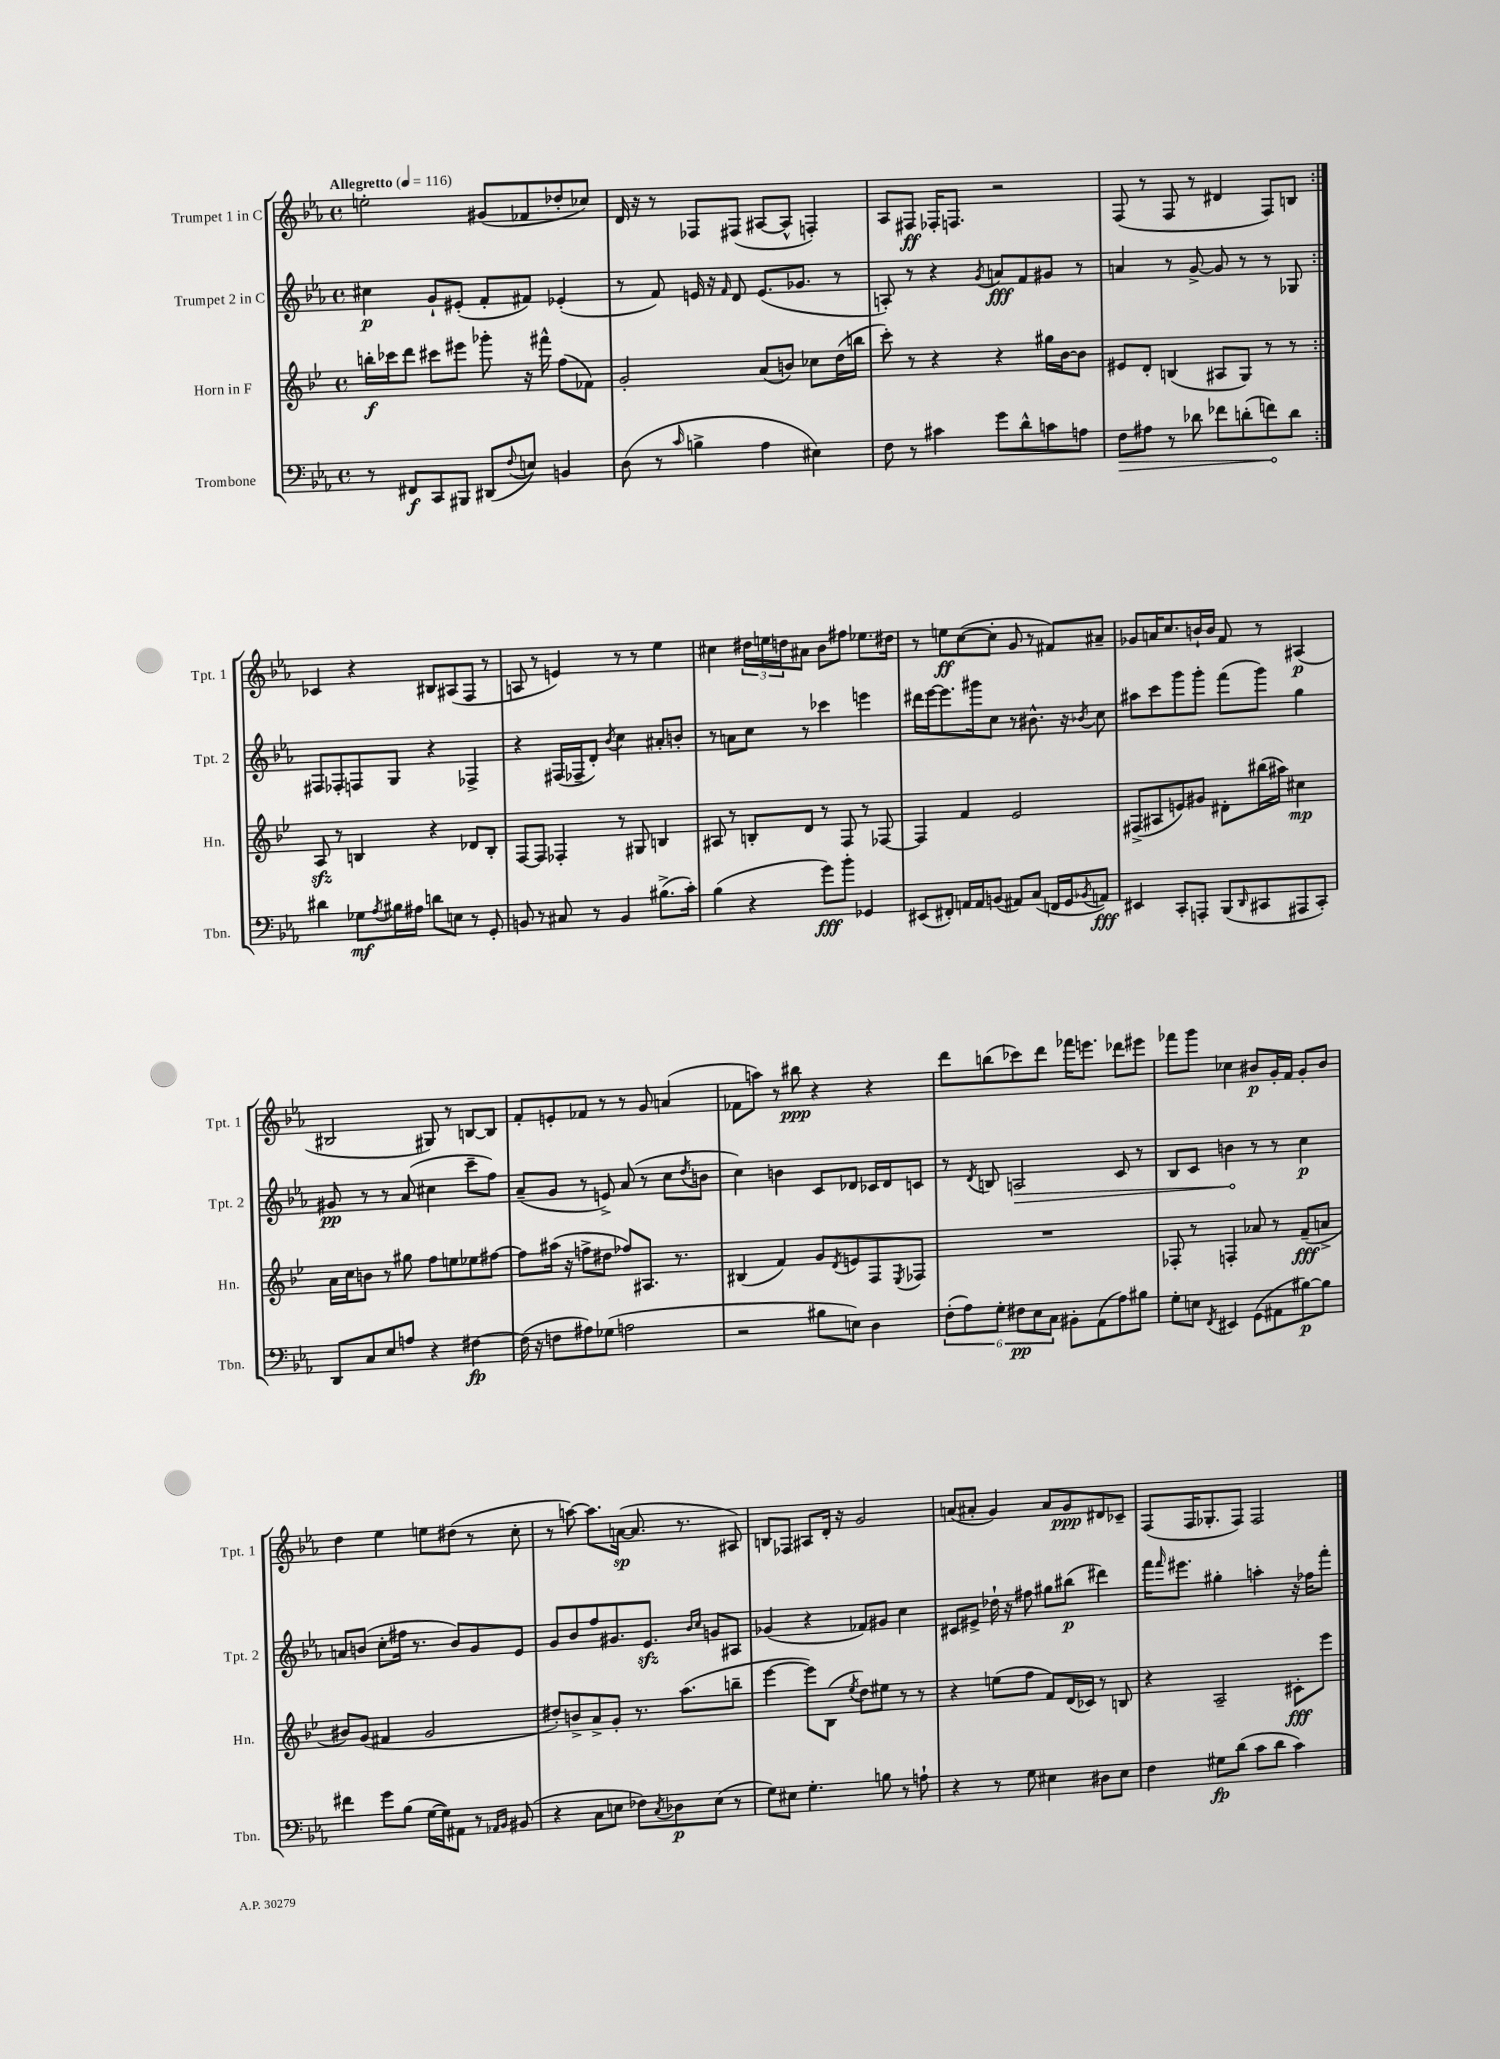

**kern	**kern	**kern	**kern
*staff4	*staff3	*staff2	*staff1
*clefF4	*clefG2	*clefG2	*clefG2
*k[b-e-a-]	*k[b-e-]	*k[b-e-a-]	*k[b-e-a-]
*M4/4	*M4/4	*M4/4	*M4/4
*met(c)	*met(c)	*met(c)	*met(c)
*MM116	*MM116	*MM116	*MM116
8r	16bb'\LL	4cc#\	2ee'\
.	16ccc-\J	.	.
8FF#/L	8ddd\J	.	.
8CC/	8ccc#\L	8g`/L	.
8BBB#/J	8eee#\J	(8e#'/J	.
(8DD#/L	8ggg-'\	8f'/L	(8g#/L
8qqF/	.	.	.
8E/J)	16r	8f#/J)	8f-/
.	16fff#^^\	.	.
4BB/	(8ff\L	(4e-'/	8dd-'/
.	8f-\J)	.	8cc-/J)
=	=	=	=
(8D\	2g'/	8r	16d/
.	.	.	16r
8r	.	8f/)	8r
16qqc/	.	.	.
4B^\	.	16e/	8F-/L
.	.	16r	.
.	.	16qqf/	.
.	.	8d/	(8F#/J
4A-\	(8a/L	(8.e/L	[8A#/L
.	8b/J)	.	8A#^^/]J
.	.	8.g-/J	.
4E#\)	8cc-\L	.	4F'/)
.	(16dd\L	8r	.
.	16bb\JJ	.	.
=	=	=	=
8F\	8ccc'\)	8A'/)	8A-/L
8r	8r	8r	8F#/J
4c#\	4r	4r	16F-'/LK
.	.	.	8.F/J
.	.	8qg/	.
8g\L	4r	8a/L	2r
8d^^\	.	8f/	.
8c\	16gg#\LL	8g#/J	.
.	[16b-\J	.	.
8A\J	8b-\]J	8r	.
=	=	=	=
8F\L	8e#/L	4a/	(8F/
8A#\J	8d'/J	.	8r
8r	(4B/	8r	8F/
8d-\	.	[8g^/	8r
8f-\L	8A#/L	8g/]	4d#/
(8d'\	8G/J)	8r	.
8f\)	8r	8r	8F/L)
8d\J	8r	8G-/	8B/J
=:|!	=:|!	=:|!	=:|!
4d#\	8A/	8F#/L	4c-/
.	8r	8F-'/	.
8G-\L	4B/	8F/	4r
8qA-/	.	.	.
16B#\L	.	8G/J	.
16A#\JJ	.	.	.
8d\L	4r	4r	8B#/L
8E\J	.	.	(8A#/
8r	8d-/L	4F-^/	8F/J
8GG'/	8B'/J	.	8r
=	=	=	=
8BB/	[8F/L	4r	8A/
8r	8F/]J	.	8r
8C#/	4F-'/	(16F#/LL	4e/)
.	.	16F-~/J	.
8r	.	8d'/J)	.
.	.	8qb-/	.
4BB/	8r	4cc\	8r
.	8G#/	.	8r
(8.B#^\L	4B/	8a#'/L	4ee-\
.	.	8b'/J	.
16c'\Jk)	.	.	.
=	=	=	=
(4B-\	8A#/	8r	4cc#\
.	8r	8a\L	.
4r	8B'/L	8cc\J	24dd#\LL
.	.	.	24ee\
.	.	.	24dd\J
.	8d/J	8r	8a#\J
8g\L)	8r	4ccc-\	8b-\L
8b-'\J	8F/	.	8ff#\J
4GG-/	8r	4eee\	8.ee-\L
.	[8F-/	.	.
.	.	.	16dd#\Jk
=	=	=	=
(8EE#/L	4F-/]	16ddd#\LL	8r
.	.	[16eee-\J	.
8FF#'/J)	.	8.eee-\]	8ee\L
16AA/LL	4f/	.	([8cc\
16AA/J	.	16ggg#\k	.
(8BB/J	.	8cc\J	8cc'\]J
8AA#/L)	2e-/	8r	8g/
(8C/J	.	8.b#^^\	8r
16FF/LL	.	.	8f#/L)
16GG/J	.	16r	.
8qBB-/	.	8qb-/	.
8AA/J)	.	8cc\	8a#~/J
=	=	=	=
4EE#/	(8F#^/L	8aa#\L	8g-/L
.	8A#/	8ccc\	16a/K
.	.	.	8.cc/
8CC'/L	8e/)	8ggg\	.
8AAA'/J	8g#/J	8ggg'\J	16b`/L
.	.	.	16b/JJ
(8BBB-/L	8d#'\L	(8fff\L	8f/
16qqDD/	.	.	.
8CC#/	(16bb#\L	8ggg\J)	8r
.	16aa#\JJ)	.	.
8AAA#/	4cc#\	4gg\	(4A#/
8CC#'/J)	.	.	.
=	=	=	=
8DD/L	16a\LL	8g#/	2B#/
.	16cc\J	.	.
8C/	8b\J	8r	.
8E-/	8r	8r	.
8A/J	8gg#\	(8a-/	.
4r	8ff\L	4cc#\	8G#/)
.	8ee\	.	8r
[4F#\	8ee-\	8ccc~\L	[8B/L
.	[8ff#\J	8ff\J)	8B/]J
=	=	=	=
(16F#\]	8ff#\]L	(8a-~/L	8f'/L
16r	.	.	.
8F\L	(16aa#\Jk	8g/J	8e'/
.	16r	.	.
8A#\)	8ff^\L	8r	8f-/J
(8G-\J	8dd#\J	8e^/)	8r
2A\	8ff-/L)	(8a-/	8r
.	8.A#/J	8r	8g/
.	.	8cc\L	(4a/
.	8.r	.	.
.	.	8qdd/	.
.	.	8b\J	.
=	=	=	=
2r	(4B#/	4cc\)	8f-\L
.	.	.	8aa\J)
.	4f/)	4b\	8r
.	.	.	8bb#\
8B#\L	8g/L	8c/L	4r
.	8qd/	.	.
8E\J)	8e/	8d-/J	.
4D\	8F/	16c-/LL	4r
.	.	16d-/J	.
.	8qE-/	.	.
.	8F-/J	8c/J	.
=	=	=	=
(12F'\L	1r	8r	8ddd\L
12A-\)	.	.	.
.	.	8qd/	.
.	.	8B/	(8bb\
12G'\J	.	.	.
12F#\L	.	2A/	8ccc-\)
12E-\	.	.	.
.	.	.	8ddd\J
12C\J	.	.	.
8BB#'\L	.	.	16fff-\LK
.	.	.	8.eee\J
(8AA-\	.	.	.
8A-\)	.	8c/	8ddd-\L
8B#\J	.	8r	8eee#\J
=	=	=	=
8G'\L	8F-'/	8B-/L	8fff-\L
8E\J	8r	8c/J	8ggg\J
8qFF/	.	.	.
4EE#/	4F'/	4b\	4cc-\
(8GG\L	8a-/	8r	8b#/L
8AA#\	8r	8r	16g'/L
.	.	.	16f/JJ
[8B#\)	(8f~/L	4cc\	8g'/L
8B#\]J	8a^/J	.	8b#/J
=	=	=	=
4f#\	8b#/L)	8a/L	4dd\
.	(8g/J	(8b/J	.
8g\L	4f#/	8cc'\L	4ee-\
(8B-\J	.	16ff#\Jk	.
.	.	8.r	.
[16G\LL	2g/	.	8ee\L
16G\]J)	.	.	.
8AA#\J	.	8b/L)	(8dd#\J
8r	.	8g/	8r
16qqAA-/LL	.	.	.
16qqBB-/JJ	.	.	.
(8BB#/	.	8e-/J	8cc'\
=	=	=	=
4r	8dd#'/L)	8g/L	8r
.	8b^/	8b-/	[8aa\)
8C\L	8a^/	8ff/	8.aa\]L
8E\J	8g'/J	8.g#/	.
.	.	.	([16a\Jk
8F-\L)	8.r	.	8.a/]
.	.	8.e-/J	.
8qC/	.	.	.
8D-\	.	.	.
.	(8.aa\L	.	8.r
.	.	16qqb-/LL	.
.	.	16qqcc/JJ	.
(8E\J	.	8g/L	.
8r	8bb~\J	8A#/J	8A#/)
=	=	=	=
8G\L)	[4eee-\	(4g-/	8B/L
8E#\J	.	.	8F-/J
4.G'\	8eee-\]L)	4r	8A#/L
.	(8B-\J	.	16d'/Jk
.	.	.	16r
.	8qee-/	.	.
.	8dd\L)	8f-/L)	2g/
8B\	8ee#\J	8g#/J	.
8r	8r	4cc\	.
8A`\	8r	.	.
=	=	=	=
4r	4r	8c#/L	(8a/L
.	.	8e#^/J	8a#'/J
8r	(8ee\L	16dd-`\	4g/)
.	.	16r	.
8G\	8ff\J	8ff#\	.
4E#\	8f/L)	8gg#\L	8a#/L
.	(16d/L	(8bb#\J	8g/
.	16c-/JJ)	.	.
8D#\L	8r	4ddd#\)	8d#/
8E#\J	8B/	.	8c-~/J
=	=	=	=
4F\	4r	16fff\LK	(8F/L
.	.	16qqfff/	.
.	.	8.eee#\J	.
.	.	.	16F/K
.	.	.	8.G-'/
8G#\L	2A~/	4gg#'\	.
(8d\J	.	.	8F/J)
8c\L	.	4aa'\	2F/
8d\J	.	.	.
4c\)	8c#'\L	16r	.
.	.	16ff-\LK	.
.	8eee-\J	8fff'\J	.
==	==	==	==
*-	*-	*-	*-
